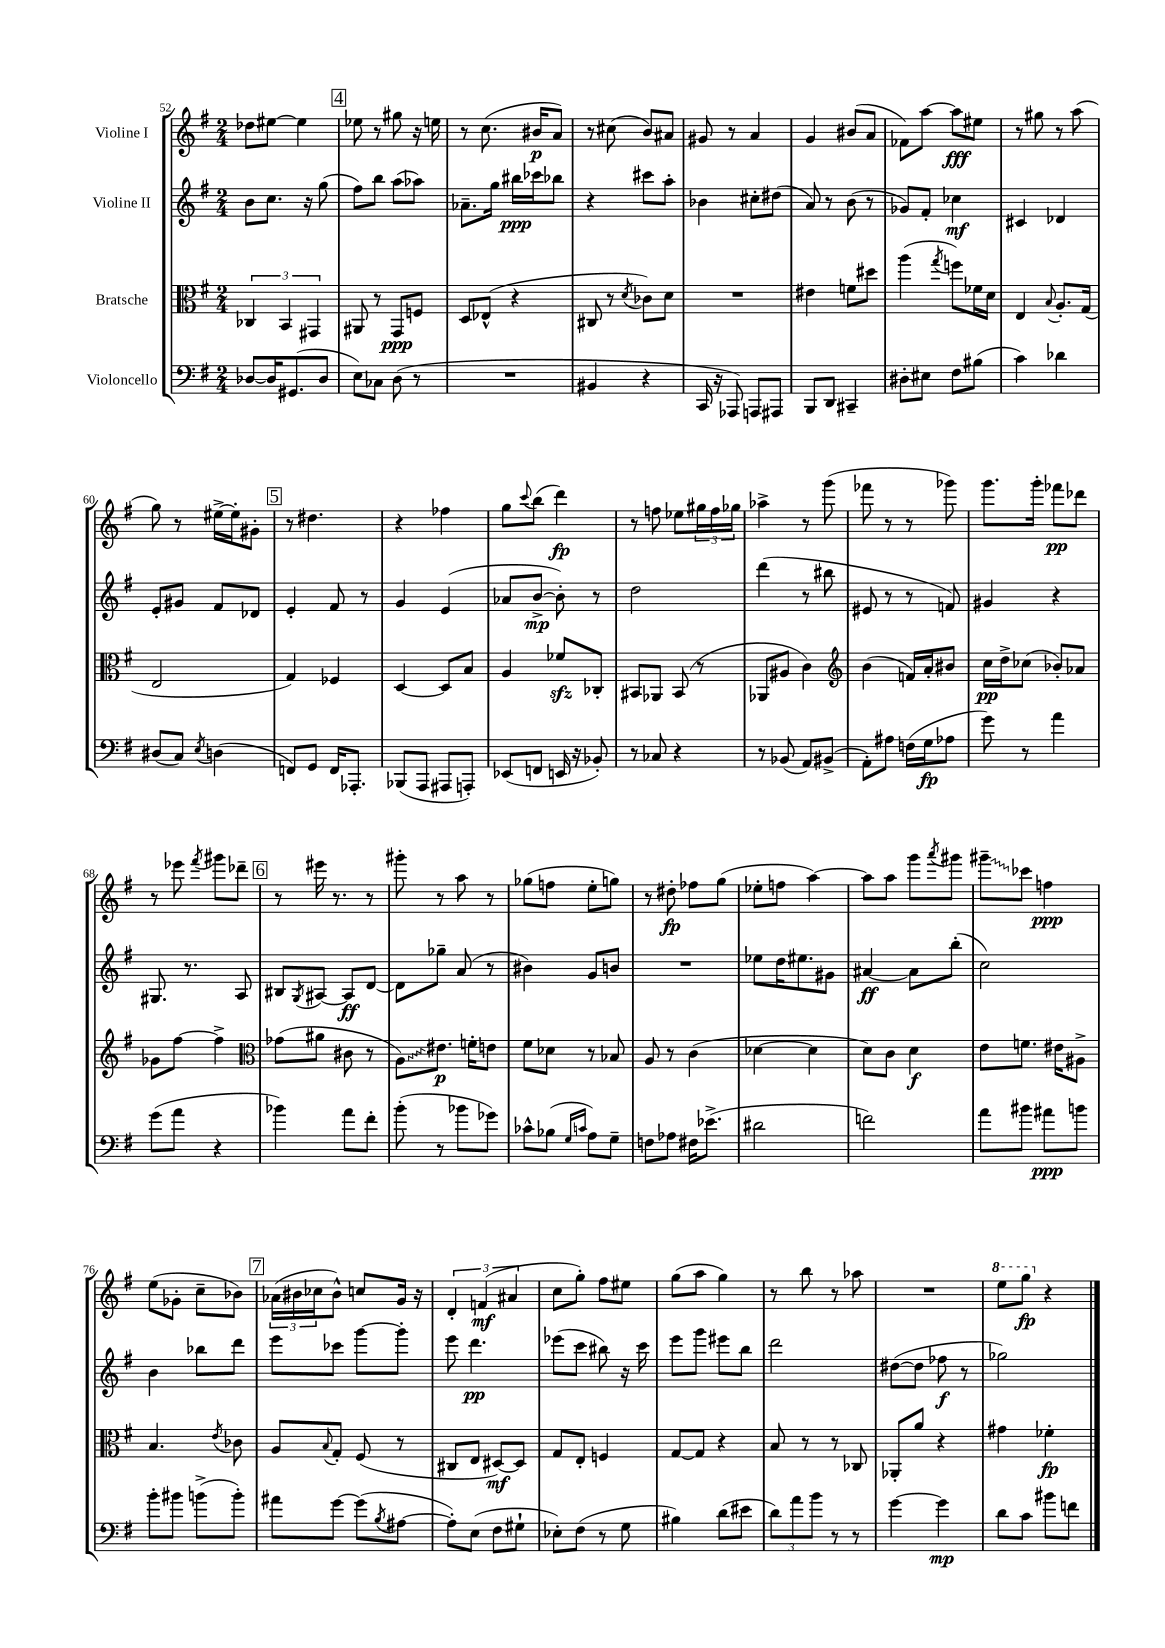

**kern	**kern	**kern	**kern
*staff4	*staff3	*staff2	*staff1
*clefF4	*clefC3	*clefG2	*clefG2
*k[f#]	*k[f#]	*k[f#]	*k[f#]
*M2/4	*M2/4	*M2/4	*M2/4
[8D-	6C-	8b	8dd-
16D-]	.	8.cc	[8ee#
.	6BB	.	.
(8.GG#	.	.	.
.	.	.	4ee#]
.	.	16r	.
.	6GG#	.	.
8D-	.	(8gg	.
=	=	=	=
8E)	8AA#	8ff#)	8ee-
8C-	8r	8bb	8r
(8D	8GG	(8aa	8gg#
8r	8F	8aa-)	16r
.	.	.	16ee
=	=	=	=
2r	8D	8.a-~	8r
.	(8E-^^	.	(8.cc
.	.	16gg	.
.	4r	16bb#	.
.	.	16ccc-	16b#
.	.	8bb-	8a)
=	=	=	=
4BB#	8C#	4r	8r
.	8r	.	(8cc#
.	8qd	.	.
4r	8c-)	8ccc#	8b)
.	8d	8aa'	8a#
=	=	=	=
16CC	2r	4b-	8g#
16r	.	.	.
8AAA-)	.	.	8r
8AAA	.	8cc#'	4a
8AAA#	.	(8dd#	.
=	=	=	=
8BBB	4e#	8a)	4g
8DD	.	8r	.
4CC#~	8f	(8b	(8b#
.	8dd#	8r	8a
=	=	=	=
8D#'	(4aa	8g-)	8f-)
8E#	.	8f#'	[8aa
.	8qgg	.	.
8F#	8ff)	4cc-	8aa]
(8B#	16f-	.	8ee#
.	16d	.	.
=	=	=	=
4c)	4E	4c#	8r
.	.	.	8gg#
.	8qqB	.	.
4d-	8.A'	4d-	8r
.	.	.	(8aa
.	(16G	.	.
=	=	=	=
(8D#	2E	8e'	8gg)
8C)	.	8g#	8r
8qE	.	.	.
(4D	.	8f#	[16ee#^
.	.	.	16ee#']
.	.	8d-	8g#'
=	=	=	=
8FF)	4G)	4e'	8r
8GG	.	.	4.dd#
16FF	4F-	8f#	.
8.AAA-'	.	.	.
.	.	8r	.
=	=	=	=
(8BBB-	[4D	4g	4r
8AAA	.	.	.
8AAA#	8D]	(4e	4ff-
8AAA')	8B	.	.
=	=	=	=
(8EE-	4A	8a-	8gg
.	.	.	8qqccc
8FF	.	[8b^	(8bb
16EE	8f-	8b'])	4ddd)
16r	.	.	.
8BB-')	8C-'	8r	.
=	=	=	=
8r	8BB#	2dd	8r
8C-	8AA-	.	8ff
4r	(8BB#	.	8ee-
.	8r	.	24gg#
.	.	.	24ff
.	.	.	24gg-
=	=	=	=
8r	8AA-	(4ddd	4aa-^
(8BB-	8A#	.	.
8AA)	4c)	8r	8r
(8BB#^	.	8bb#	(8ggg
=	=	=	=
*	*clefG2	*	*
8AA')	(4b	8e#	8fff-
8A#	.	8r	8r
(16F	16f)	8r	8r
16G	16a'	.	.
8A-	8b#	8f)	8ggg-)
=	=	=	=
8g)	16cc	4g#	8.ggg
.	16dd^	.	.
8r	(8cc-	.	.
.	.	.	16ggg'
4a	8b-')	4r	8fff-
.	8a-	.	8ddd-
=	=	=	=
(8g	8g-	8.G#	8r
8a	[8ff#	.	8eee-
.	.	8.r	.
.	.	.	8qfff#
4r	4ff#^]	.	8ggg#
.	.	8A	8ddd-~
=	=	=	=
*	*clefC3	*	*
4b-)	(8g-	8B#	8r
.	.	8qG	.
.	8a#	[8A#	16eee#
.	.	.	8.r
8a	8c#	8A#]	.
8f#'	8r	[8d	8r
=	=	=	=
(8b'	8A)	8d]	8ggg#'
8r	8.e#	8gg-~	8r
8b-	.	(8a	8aa
.	16f'	.	.
8g-)	8e	8r	8r
=	=	=	=
8c-^^	8f#	4b#)	(8gg-
(8B-	8d-	.	8ff
16qqG	.	.	.
16qqc	.	.	.
8A)	8r	8g	8ee'
8G~	8B-	8b	8gg)
=	=	=	=
8F	8A	2r	8r
8A-	8r	.	8dd#'
16F#	(4c	.	8ff-
(8.e-^	.	.	.
.	.	.	(8gg
=	=	=	=
2d#	[4d-	8ee-	8ee-'
.	.	16dd	8ff
.	.	8.ee#	.
.	4d-]	.	[4aa)
.	.	8g#	.
=	=	=	=
2f)	8d)	[4a#	8aa]
.	8c	.	8aa
.	4d	8a#]	8ggg
.	.	.	8qaaa
.	.	(8bb'	8ggg#
=	=	=	=
8a	8e	2cc)	8ggg#~
8b#	8.f	.	8ccc-
8a#	.	.	4ff
.	16e#	.	.
8b	8A#^	.	.
=	=	=	=
8b'	4.B	4b	(8ee
8b#	.	.	8g-'
(8b^	.	8bb-	8cc~
.	8qe	.	.
8b')	8c-	8ddd	8b-)
=	=	=	=
8a#	8A	8eee	(24a-
.	.	.	24b#
.	.	.	24cc-
.	8qqB	.	.
[8g	8G'	8ccc-	8b#^^)
(8g]	(8F#	[8ggg	8cc
8qB	.	.	.
[8A#	8r	8ggg']	16g
.	.	.	16r
=	=	=	=
8A#'])	8C#	8eee	6d'
(8E	8E	4.ddd	.
.	.	.	(6f
8F#	[8D#)	.	.
.	.	.	6a#
8G#`	8D#]	.	.
=	=	=	=
8E-')	8G	(8eee-	8cc
(8F#	8E'	8ccc	8gg')
8r	4F	8bb#)	8ff#
8G	.	16r	8ee#
.	.	16ccc	.
=	=	=	=
4B#)	[8G	8eee	(8gg
.	8G]	8ggg	8aa
(8d	4r	8eee#	4gg)
8e#	.	8bb	.
=	=	=	=
12d)	8B	2ddd	8r
12a	.	.	.
.	8r	.	8bb
12b	.	.	.
8r	8r	.	8r
8r	8C-	.	8aa-
=	=	=	=
[4g	8AA-'	([8dd#	2r
.	8a	8dd#]	.
4g]	4r	8ff-	.
.	.	8r	.
=	=	=	=
8d	4g#	2gg-)	8eee
8c	.	.	8ggg
8b#	4f-'	.	4r
8f	.	.	.
==	==	==	==
*-	*-	*-	*-
